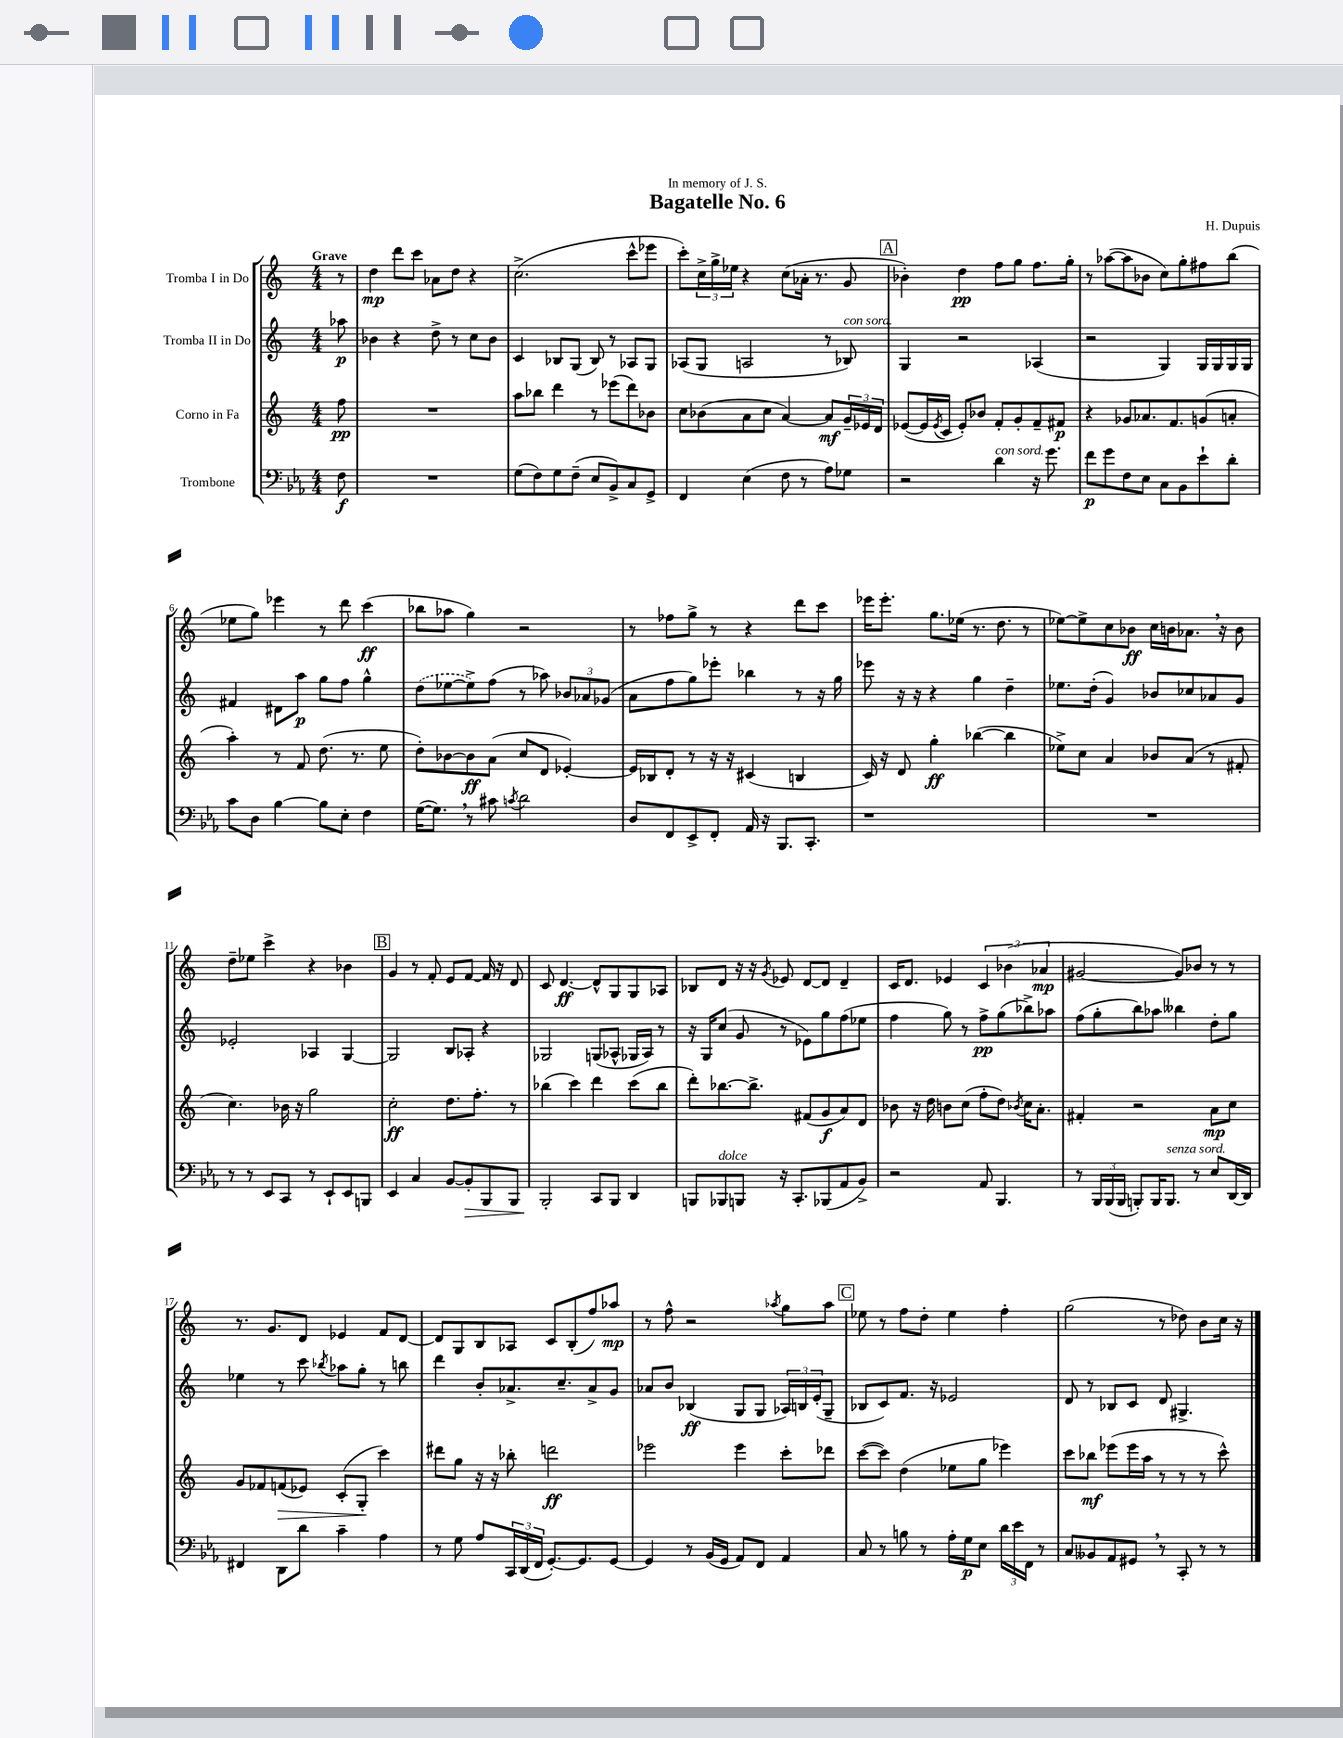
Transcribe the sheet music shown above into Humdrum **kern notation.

**kern	**kern	**kern	**kern
*staff4	*staff3	*staff2	*staff1
*clefF4	*clefG2	*clefG2	*clefG2
*k[b-e-a-]	*k[]	*k[]	*k[]
*M4/4	*M4/4	*M4/4	*M4/4
8F	8ff	8aa-	8r
=	=	=	=
1r	1r	4b-	4dd
.	.	4r	8ddd
.	.	.	8ccc
.	.	8dd^	8a-
.	.	8r	8dd
.	.	8cc	4r
.	.	8b-	.
=	=	=	=
(8G	8aa	4c	(2.cc^
8F)	8bb-	.	.
8G	4ddd	8B-	.
(8F~	.	(8G	.
8E-	8r	8B-)	.
8BB-^)	(8eee-	8r	.
8C	8ddd)	8A-	8ccc^^
8GG^	8b-	8G	8eee-
=	=	=	=
4FF	8cc	(8A-	8ccc')
.	(8b-	8G	24cc^
.	.	.	24gg^
.	.	.	24ee-
(4E-	8a	2A	4r
.	8cc	.	.
8F	[4a)	.	(8cc
8r	.	.	16a-'
.	.	.	8.r
8A-)	8a]	8r	.
8G-	24g~	8B-)	8g
.	24e-	.	.
.	24d	.	.
=	=	=	=
2r	([8e-	4G	4b-')
.	16e-]	.	.
.	8qe-	.	.
.	16c	.	.
.	8e-')	2r	4dd
.	8b-	.	.
4d	8f'	.	8ff
.	8g'	.	8gg
16r	8f~	(4A-	8.ff
8.g	.	.	.
.	8f#	.	.
.	.	.	16gg'
=	=	=	=
8f	4r	2r	8r
8g	.	.	([8aa-
8F	8g-	.	8aa-]
8E-	8.a-	.	8b-
8C	.	4G)	8cc)
.	8.f	.	.
8BB-	.	.	8gg'
8e-`	(8g	16G	8ff#
.	.	16G	.
8d'	8a'	16G	(8bb
.	.	16G	.
=	=	=	=
8c	4aa')	4f#	8ee-
8D	.	.	8gg)
[4B-	8r	8d#	4eee-
.	8f	8aa	.
8B-]	(8.dd	8gg	8r
8E-'	.	8ff	8ddd
.	8.r	.	.
4F	.	4gg^^	(4ccc
.	8ee	.	.
=	=	=	=
([16G	8dd')	(8dd	8bb-
8.G])	.	.	.
.	[8b-	[8ee-	8aa-
8r	8b-]	8ee-^])	4gg)
8c#	(8a	(8ff	.
8qc	.	.	.
2d	8cc	8r	2r
.	8d	8aa-)	.
.	[4e-')	12b-	.
.	.	12a-	.
.	.	(12g-	.
=	=	=	=
8D	16e-]	8a	8r
.	16B-	.	.
8FF	8d'	8ff	8ff-
8EE-^	8r	8gg)	8gg^
8FF'	16r	8eee-'	8r
.	16r	.	.
16AA-	(4c#	4bb-	4r
16r	.	.	.
8.BBB-	.	.	.
.	4B	8r	8ddd
8.CC'	.	.	.
.	.	16r	8ccc
.	.	16gg	.
=	=	=	=
1r	16c)	8eee-	16eee-
.	16r	.	8.eee-'
.	8d	16r	.
.	.	16r	.
.	4gg'	4r	8.gg
.	.	.	(16ee-
.	([4bb-	4gg	8.r
.	.	.	8.dd
.	4bb-]	4dd~	.
.	.	.	8r
=	=	=	=
1r	8ee-^)	8.ee-	[8ee-)
.	8cc	.	8ee-^]
.	.	(16dd'	.
.	4a	4g)	8cc
.	.	.	8b-
.	8b-	8b-	16cc
.	.	.	16b
.	(8a	8cc-	8.a-
.	8r	8a-	.
.	.	.	16r
.	8f#'	8g	8b
=	=	=	=
8r	4.cc)	2e-'	8dd~
8r	.	.	8ee-
8EE-	.	.	4ccc^
8CC	16b-	.	.
.	16r	.	.
8r	2gg	4A-	4r
8EE-`	.	.	.
8EE-	.	[4G	4b-
8BBB	.	.	.
=	=	=	=
4EE-	2cc'	2G]	4g
4C	.	.	8r
.	.	.	8f'
[8BB-	8.dd	8B	8e
8BB-']	.	8A-'	[8f
.	8.ff'	.	.
8BBB-	.	4r	16f]
.	.	.	16r
8BBB-	8r	.	8d
=	=	=	=
2BBB-'	(4bb-	2G-	8c
.	.	.	[4.d
.	4ccc)	.	.
8CC	4ddd	(8G	8d^^]
8BBB-	.	8A-^^	8G
4DD	(8ccc	16G-	8G
.	.	16A-)	.
.	8bb-	8r	8A-
=	=	=	=
8BBB	8ddd')	16r	8B-
.	.	16G	.
8BBB-	[8.bb-	(8cc	8d
8BBB	.	8g	16r
.	8.bb-^]	.	16r
.	.	.	8qg
16r	.	8r	8e-
8.CC'	.	.	.
.	(8f#	8e-)	[8d
(8BBB-	8g	8gg	8d]
8AA-	8a)	(8ff	4d~
8BB-^)	8d	8ee-	.
=	=	=	=
2r	8b-	4ff	16c
.	.	.	8.d
.	16r	.	.
.	16dd	.	.
.	8b	8gg)	4e-
.	(8cc	8r	.
8AA-	8ff'	8ff^	6c
4.BBB-	8dd)	(8gg	.
.	.	.	(6b-
.	8qb-	.	.
.	16cc	8bb-^)	.
.	8.a'	.	.
.	.	.	6a-
.	.	8aa-	.
=	=	=	=
8r	4f#'	(8ff	[2g#
24BBB-	.	8gg'	.
(24BBB-	.	.	.
24BBB-	.	.	.
8BBB')	2r	8bb)	.
16BBB	.	8aa-	.
8.BBB	.	.	.
.	.	4bb--	8g#])
8r	.	.	8b-
8E-	8a	8dd'	8r
[16DD	8cc	8gg	8r
16DD]	.	.	.
=	=	=	=
4FF#	8g	4ee-	8.r
.	8f-	.	.
.	.	.	8.g
8DD	(8f	8r	.
8d	8e-)	8ccc	8d
.	.	8qbb-	.
4c~	(8c'	8aa-	4e-
.	8G'	8gg'	.
4A-	4ccc)	8r	8f
.	.	8bb	[8d
=	=	=	=
8r	8ddd#	4ddd	8d]
8G	8gg	.	8G
8A-	16r	8b'	8B
.	16r	.	.
24CC	8bb-'	8.a-^	8A-
(24DD	.	.	.
24FF	.	.	.
[8.GG')	2ddd	.	8c
.	.	8.cc~	.
.	.	.	(8B'
8.GG]	.	.	.
.	.	8a-^	8ff)
[8GG	.	8g	8aa-
=	=	=	=
4GG]	2eee-	8a-	8r
.	.	8b	8ff^^
8r	.	(4B-	2r
(16BB-	.	.	.
16GG	.	.	.
8AA-)	4eee-	8G	.
8FF	.	8G	.
.	.	.	8qaa-
4AA-	8ccc'	24A-)	8gg
.	.	24B	.
.	.	(24e'	.
.	8ddd-	8G~	8aa-
=	=	=	=
8C	([8ccc	8B-	8ee-
8r	8ccc])	8c)	8r
8B	(4dd	8.f	8ff
8r	.	.	8dd'
.	.	16r	.
16A-'	8ee-	2e-	4ee-
16G	.	.	.
8E-	8gg	.	.
24d	4eee-)	.	4ff'
24e-	.	.	.
24FF	.	.	.
8r	.	.	.
=	=	=	=
8C	8ccc	8d	(2gg
8BB--	8bb-	8r	.
8AA-	(8eee-	8B-	.
8GG#	16eee-	8c	.
.	16aa	.	.
8r	8r	8d	8r
8CC'	8r	4.G#^	8dd-)
8r	8r	.	8b
8r	8ccc^^)	.	16cc
.	.	.	16r
==	==	==	==
*-	*-	*-	*-
